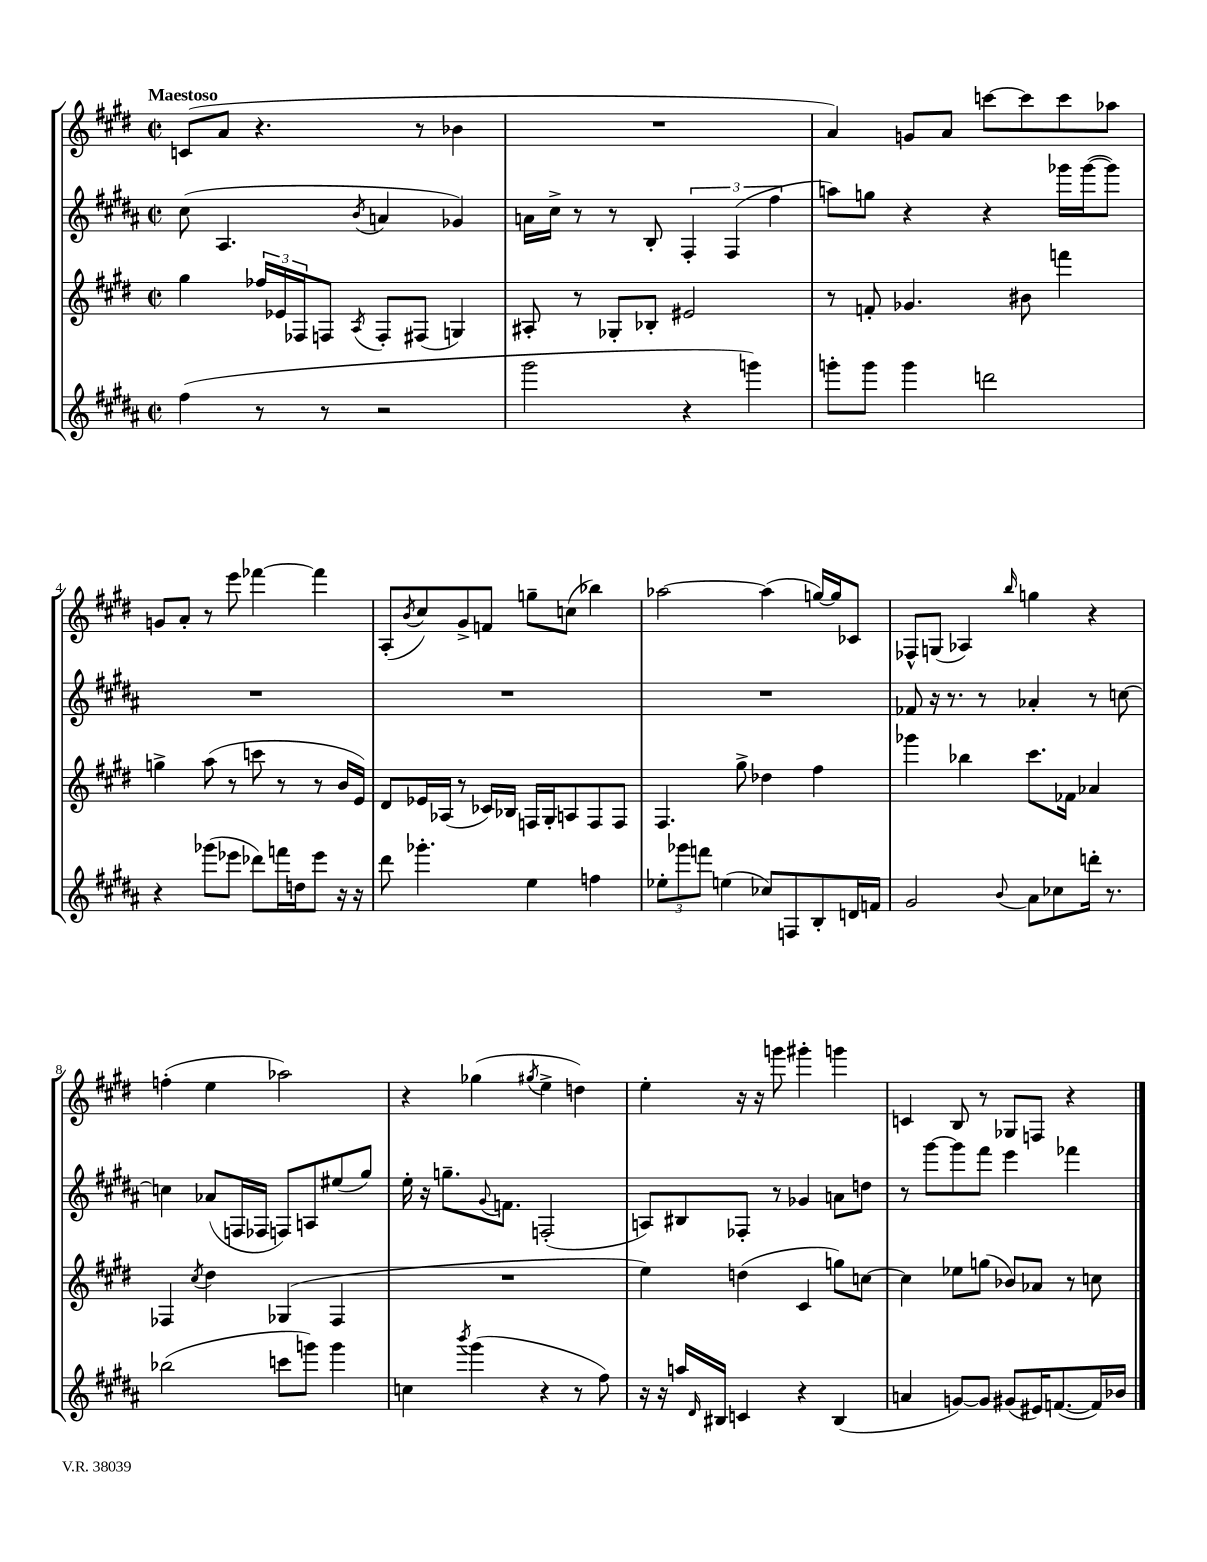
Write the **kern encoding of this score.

**kern	**kern	**kern	**kern
*staff4	*staff3	*staff2	*staff1
*clefG2	*clefG2	*clefG2	*clefG2
*k[f#c#g#d#a#]	*k[f#c#g#d#]	*k[f#c#g#d#a#]	*k[f#c#g#d#]
*M2/2	*M2/2	*M2/2	*M2/2
*met(c|)	*met(c|)	*met(c|)	*met(c|)
(4ff#	4gg#	(8cc#	(8c
.	.	4.A#	8a
8r	24ff-	.	4.r
.	24e-	.	.
.	24F-	.	.
8r	8F	.	.
.	8qA	8qb	.
2r	8F'	4a	.
.	(8F#	.	8r
.	4G)	4g-)	4b-
=	=	=	=
2ggg#	8A#'	16a	1r
.	.	16cc#^	.
.	8r	8r	.
.	8G-'	8r	.
.	8B-'	8B'	.
4r	2e#	6F#'	.
.	.	(6F#	.
4ggg)	.	.	.
.	.	6ff#	.
=	=	=	=
8ggg'	8r	8aa)	4a)
8ggg	8f'	8gg	.
4ggg	4.g-	4r	8g
.	.	.	8a
2ddd	.	4r	[8ccc
.	8b#	.	8ccc]
.	4fff	16ggg-	8ccc
.	.	([16ggg-	.
.	.	8ggg-])	8aa-
=	=	=	=
4r	4gg^	1r	8g
.	.	.	8a'
(8ggg-	(8aa	.	8r
8eee-	8r	.	8eee
8ddd-)	8ccc	.	[4fff-
16fff	8r	.	.
16dd	.	.	.
8eee-	8r	.	4fff-]
16r	16b	.	.
16r	16e)	.	.
=	=	=	=
8ddd#	8d#	1r	(8A'
.	.	.	8qb
4.ggg-'	16e-	.	8cc#)
.	(16A-	.	.
.	8r	.	8g#^
.	16c-)	.	8f
.	16B-	.	.
4ee	16F	.	8gg~
.	16G#'	.	.
.	8A	.	(8cc
4ff	8F	.	4bb-)
.	8F	.	.
=	=	=	=
12ee-'	4.F#	1r	[2aa-
12ggg-	.	.	.
12fff	.	.	.
(4ee	.	.	.
.	8gg#^	.	.
8cc-)	4dd-	.	(4aa-]
8F	.	.	.
8B'	4ff#	.	[16gg)
.	.	.	16gg]
16d	.	.	8c-
16f	.	.	.
=	=	=	=
2g#	4ggg-	8f-	8F-^^
.	.	16r	(8G
.	.	8.r	.
.	4bb-	.	4A-)
.	.	8r	.
8qqb	.	.	16qqbb
8a#	8.ccc#	4a-'	4gg
8cc-	.	.	.
.	16f-	.	.
16ddd'	4a-	8r	4r
8.r	.	.	.
.	.	[8cc	.
=	=	=	=
(2bb-	4F-	4cc]	(4ff'
.	8qcc#	.	.
.	4dd#	(8a-	4ee
.	.	16F	.
.	.	16F-	.
8ccc	(4G-	8F)	2aa-)
8ggg)	.	8A	.
4ggg	4F-	(8ee#	.
.	.	8gg#)	.
=	=	=	=
4cc	1r	16ee'	4r
.	.	16r	.
.	.	8.gg~	.
8qbbb	.	.	.
(4ggg#	.	.	(4gg-
.	.	8qqg#	.
.	.	8.f	.
.	.	.	8qgg#
4r	.	(2F'	4ee^
8r	.	.	4dd)
8ff#)	.	.	.
=	=	=	=
16r	4ee)	8A)	4ee'
16r	.	.	.
16aa	.	8B#	.
16qqd#	.	.	.
16B#	.	.	.
4c	(4dd	8F-'	16r
.	.	.	16r
.	.	8r	8ggg
4r	4c#	4g-	4ggg#'
(4B#	8gg)	8a	4ggg
.	[8cc	8dd	.
=	=	=	=
4a	4cc]	8r	4c
.	.	[8ggg#	.
[8g)	8ee-	8ggg#]	8B
8g]	(8gg	8fff#	8r
(8g#	8b-)	4eee	8G-
16e#)	8a-	.	8F
([8.f	.	.	.
.	8r	4fff-	4r
16f])	8cc	.	.
16b-	.	.	.
==	==	==	==
*-	*-	*-	*-
